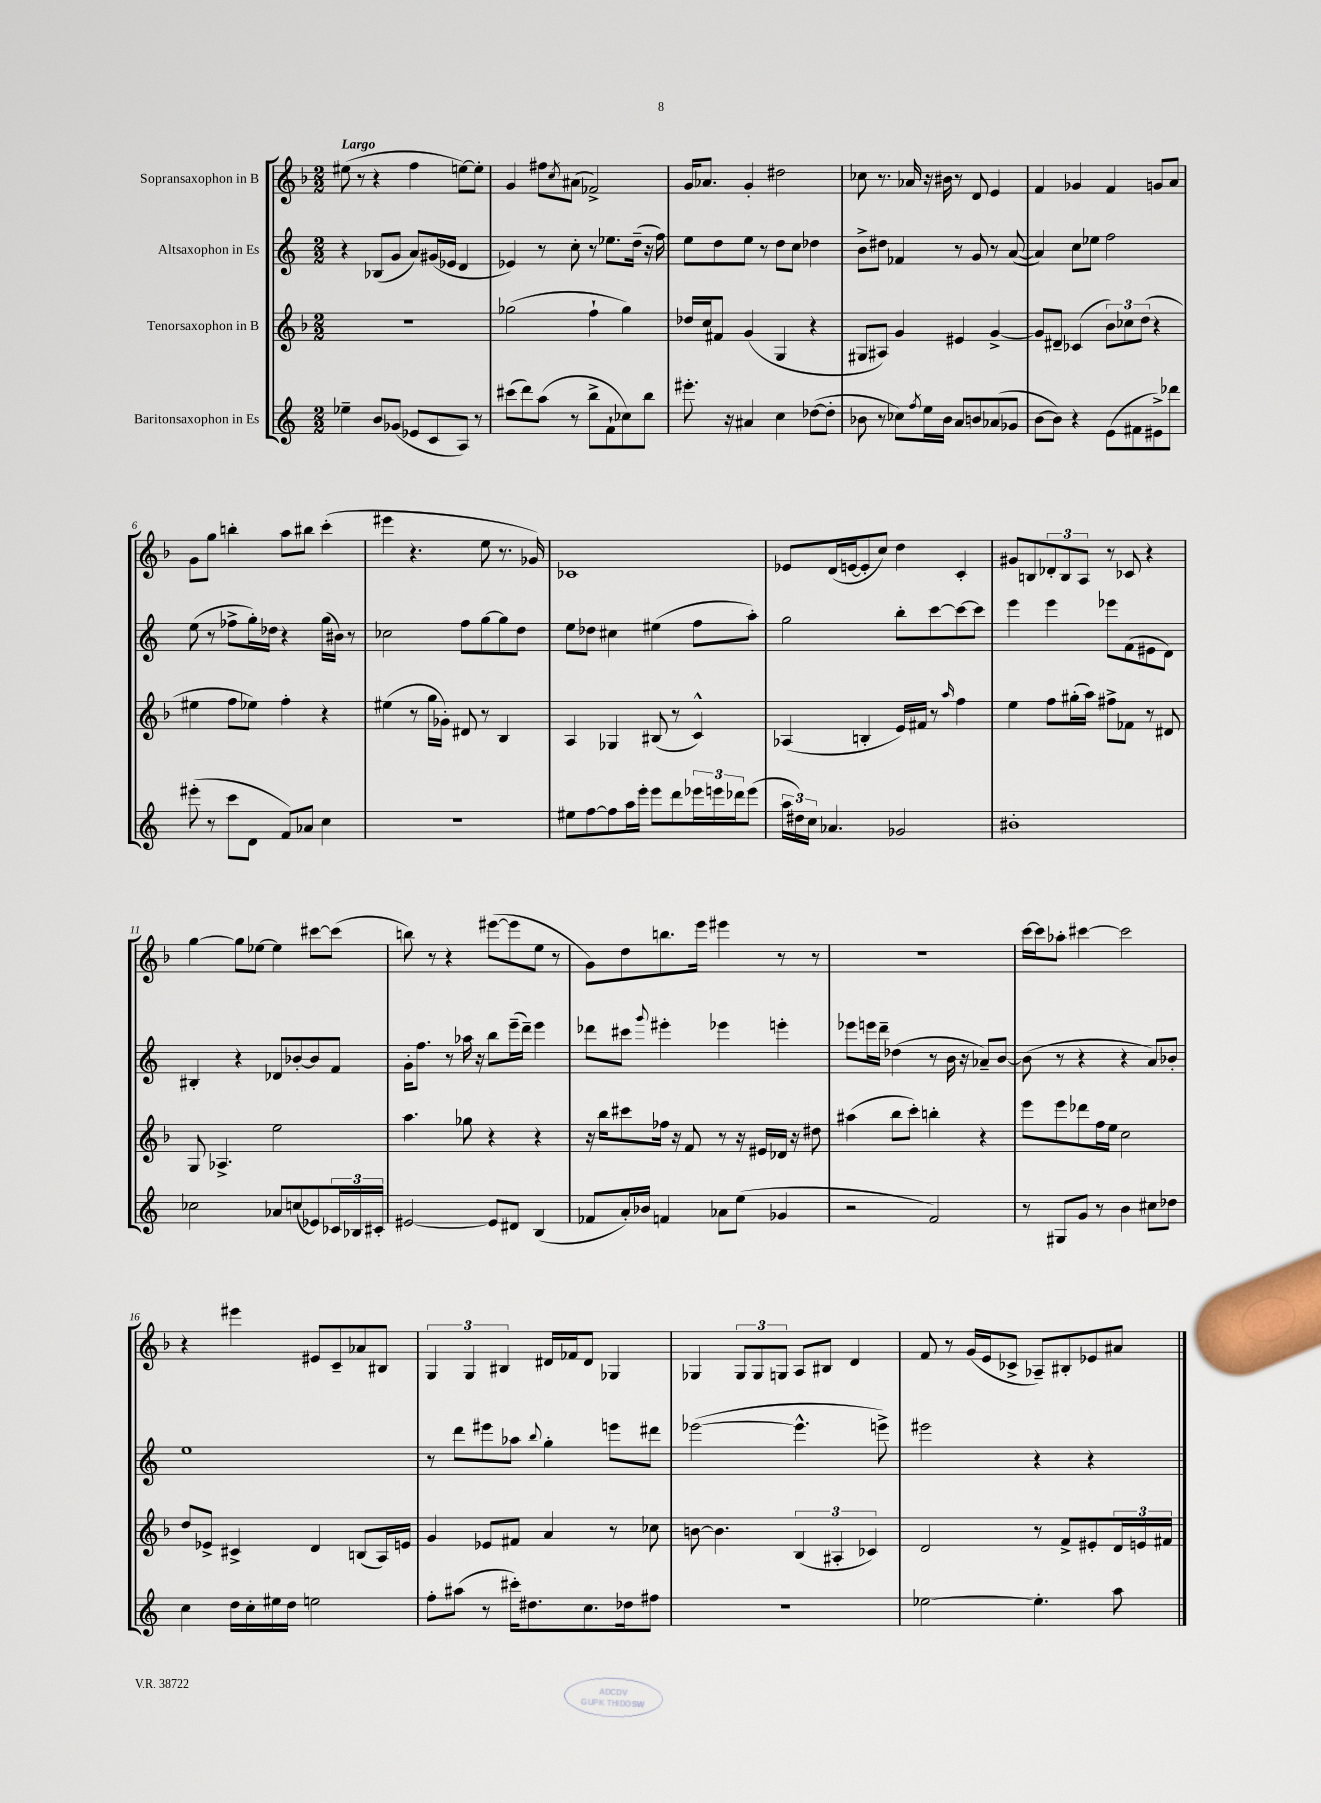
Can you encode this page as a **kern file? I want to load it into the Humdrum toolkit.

**kern	**kern	**kern	**kern
*part4	*part3	*part2	*part1
*staff4	*staff3	*staff2	*staff1
*I"Baritonsaxophon in Es	*I"Tenorsaxophon in B	*I"Altsaxophon in Es	*I"Sopransaxophon in B
*clefG2	*clefG2	*clefG2	*clefG2
*k[]	*k[b-]	*k[]	*k[b-]
*M2/2	*M2/2	*M2/2	*M2/2
=1	=1	=1	=1
!	!	!	!LO:TX:a:B:t=Largo
4ee-X~\	1r	4r	(8ee#X\
.	.	.	8r
8b/L	.	(8B-X/L	4r
(8g-X/J	.	8g/J	.
8e-X/L	.	8a/L)	4ff\
8c/	.	(16g#X/L	.
.	.	16e-X/JJ	.
8A/J)	.	4d/	[8een\L)
8r	.	.	8ee'\J]
=2	=2	=2	=2
(8ccc#X\L	(2gg-X\	4e-X/)	4g/
8ddd\)	.	.	.
(8aa\J	.	8r	8ff#X\L
.	.	.	8qcc/
8r	.	8cc'\	(8a#X\J
8bb^\L	4ff`\	8r	2f-X^/)
8f`\	.	8.ee-X\L	.
8cc-X\)	4gg-\)	.	.
.	.	(16dd~\Jk	.
8bb\J	.	16r	.
.	.	16ff\)	.
=3	=3	=3	=3
8.eee#X'\	16dd-X/LL	8ee\L	16g/KL
.	16cc/J	.	8.a-X/J
.	8f#X/J	8dd\	.
16r	.	.	.
4a#X/	(4g/	8ee\J	4g'/
.	.	8r	.
4cc\	4G/	8dd\L	2dd#X\
.	.	8cc\J	.
([8dd-X\L	4r	4dd-X\	.
8dd-'\J]	.	.	.
=4	=4	=4	=4
8b-X\	8G#X/L	8b^\L	8cc-X\
8r	8A#X/J)	8dd#X\J	8.r
8cc-X\L)	4g/	4f-X/	.
.	.	.	16a-X/
8qff/	.	.	.
16ee\L	.	.	16r
16b-\JJ	.	.	16b#X\
8a/L	4e#X/	8r	8r
8bn/	.	8g/	8d/
(8a-X/	[4g^/	8r	4e/
8g-X/J	.	([8a/	.
=5	=5	=5	=5
[8b\L	8g/L]	4a/])	4f/
8b\J])	8d#X~/J	.	.
4r	(4c-X/	8cc\L	4g-X/
.	.	8ee-X\J	.
(8e\L	12b-\L)	2ff\	4f/
.	12cc-X\	.	.
8f#X\	.	.	.
.	(12dd\J	.	.
8e#X^\)	4r	.	8gn/L
8ddd-X\J	.	.	8a/J
!!LO:LB:g=z
=6	=6	=6	=6
(8eee#X'\	4ee#X\	(8ee\	8g\L
8r	.	8r	8gg\J
8ccc\L	8ff\L	8ff-X^\L	4bbn'\
8d\J	8ee-X\J)	16gg'\L)	.
.	.	16dd-X\JJ	.
8f/L)	4ff'\	4r	8aa\L
8a-X/J	.	.	8bb#X\J
4cc\	4r	(16gg\LL	(4ccc'\
.	.	16b#X\JJ)	.
.	.	8r	.
=7	=7	=7	=7
1r	(4ee#X\	2cc-X\	4eee#X\
.	8r	.	4.r
.	16gg\LL	.	.
.	16g-X'\JJ)	.	.
.	8d#X/	8ff\L	.
.	8r	[8gg\	8ee\
.	4B-/	8gg\]	8.r
.	.	8dd\J	.
.	.	.	16g-X/)
=8	=8	=8	=8
8ee#X\L	4A/	8ee\L	1c-X
[8ff\	.	8dd-X\J	.
8ff\]	4G-X/	4cc#X\	.
16aa\L	.	.	.
16eee'\JJ	.	.	.
8eee\L	(8B#X/	(4ee#X\	.
8ddd\	8r	.	.
24eee-X\L	4c^^/)	8ff\L	.
24eeen\	.	.	.
24ddd-X\J	.	.	.
(8eee\J	.	8aa'\J)	.
=9	=9	=9	=9
24aa\LL	(4A-X/	2gg\	8e-X/L
24dd#X\)	.	.	.
24cc\JJ	.	.	.
4.a-X/	.	.	(16d/L
.	.	.	[16en/J
.	4Bn'/	.	8e'/]
.	.	.	8cc/J)
2g-X/	16e/LL)	8bb'\L	4dd\
.	16f#X/JJ	.	.
.	8r	[8ccc\	.
.	16qqaa/	.	.
.	4ff\	8ccc\_	4c'/
.	.	8ccc\J]	.
=10	=10	=10	=10
1b#X'	4ee\	4eee\	8g#X/L
.	.	.	8Bn/
.	8ff\L	4eee\	12d-X'/
.	.	.	12B/
.	(16gg#X'\L	.	.
.	.	.	12A/J
.	16aa\JJ)	.	.
.	8ff#X^\L	8eee-X\L	8r
.	8f-X\J	(8f\	8c-X/
.	8r	8e#X\	4r
.	8d#X/	8d\J)	.
!!LO:LB:g=z
=11	=11	=11	=11
2cc-X\	8G/	4B#X'/	[4gg\
.	4.A-X^/	.	.
.	.	4r	8gg\L]
.	.	.	[8ee-X\J
8a-X/L	2ee\	8d-X/L	4ee-\]
(8ccn/	.	[8b-X'/	.
8e-X/)	.	8b-/]	[8ccc#X\L
24c-X/L	.	8f/J	(8ccc#\J]
24B-X/	.	.	.
24c#X'/JJ	.	.	.
=12	=12	=12	=12
[2e#X/	4.aa\	16g'\KL	8bbn\)
.	.	8.ff\J	.
.	.	.	8r
.	.	8r	4r
.	8gg-X\	16aa-X\	.
.	.	16r	.
8e#/L]	4r	8bb\L	([8eee#X\L
8d#X/J	.	(16eee~\L	8eee#\]
.	.	16ddd~\JJ)	.
(4B/	4r	4eee\	8ee\J
.	.	.	8r
=13	=13	=13	=13
8f-X/L	16r	8ddd-X\L	8g\L)
.	16bb-\KL	.	.
16a'/L)	8ccc#X\	8ccc#X\J	8dd\
16b-X/JJ	.	.	.
.	.	8qqggg/	.
4fn/	16ff-X\Jk	4eee#X'\	8.bbn\
.	16r	.	.
.	8f/	.	.
.	.	.	16eee\Jk
8a-X\L	8r	4eee-X\	4eee#X\
(8ee\J	16r	.	.
.	16e#X/LL	.	.
4g-X/	16d-X/JJ	4eeen'\	8r
.	16r	.	.
.	8dd#X\	.	8r
=14	=14	=14	=14
2r	(4aa#X\	8eee-X\L	1r
.	.	16eeen\L	.
.	.	16ddd~\JJ	.
.	8bb-\L	(4dd-X\	.
.	8ccc'\J)	.	.
2f/)	4bbn'\	8r	.
.	.	16b\	.
.	.	16r	.
.	4r	8a-X~/L)	.
.	.	[8b/J	.
=15	=15	=15	=15
8r	8eee\L	(8b\]	[16ccc\LL
.	.	.	16ccc\J]
8G#X/L	8eee\	8r	8aa-X'\J
8g/J	8ddd-X\	4r	[4ccc#X\
8r	16ff\L	.	.
.	16ee\JJ	.	.
4b\	2cc\	4r	2ccc#\]
8cc#X\L	.	8a/L)	.
8dd-X\J	.	8b-X'/J	.
!!LO:LB:g=z
=16	=16	=16	=16
4cc\	8dd/L	1ee	4r
.	8e-X^/J	.	.
16dd\LL	4c#X^/	.	4eee#X\
16cc'\	.	.	.
16ee#X\	.	.	.
16dd\JJ	.	.	.
2een\	4d/	.	8e#X/L
.	.	.	8c~/
.	(8Bn/L	.	8a-X/
.	16A/L)	.	8B#X/J
.	16en/JJ	.	.
=17	=17	=17	=17
8ff'\L	4g/	8r	6G/
(8aa#X\J	.	8ddd\L	.
.	.	.	6G/
8r	8e-X/L	8eee#X\	.
.	.	.	6B#X/
16ccc#X'\KL)	8f#X/J	8aa-X\J	.
8.dd#X\	.	.	.
.	.	8qqbb/	.
.	4a/	4gg'\	16d#X/LL
.	.	.	16f-X/J
8.cc\	.	.	8d#/J
.	8r	8eeen\L	4G-X/
16dd-X\k	.	.	.
8ff#X\J	8cc-X\	8ddd#X\J	.
=18	=18	=18	=18
1r	[8bn\	([2eee-X\	4G-X/
.	4.b\]	.	.
.	.	.	12G-/L
.	.	.	12G-/
.	.	.	12Gn/J
.	(6B-/	4.eee-^^\]	8A/L
.	.	.	8B#X/J
.	6A#X'/	.	.
.	.	.	4d/
.	6c-X/)	.	.
.	.	8eeen^\)	.
=19	=19	=19	=19
[2ee-X\	2d/	2eee#X\	8f/
.	.	.	8r
.	.	.	(16g/LL
.	.	.	16e/J
.	.	.	8c-X^/J
4.ee-'\]	8r	4r	8A-X~/L)
.	8f^/L	.	8B#X'/
.	8e#X'/	4r	8e-X/
8aa\	24d/L	.	8a#X/J
.	24en/	.	.
.	24f#X/JJ	.	.
==	==	==	==
*-	*-	*-	*-
